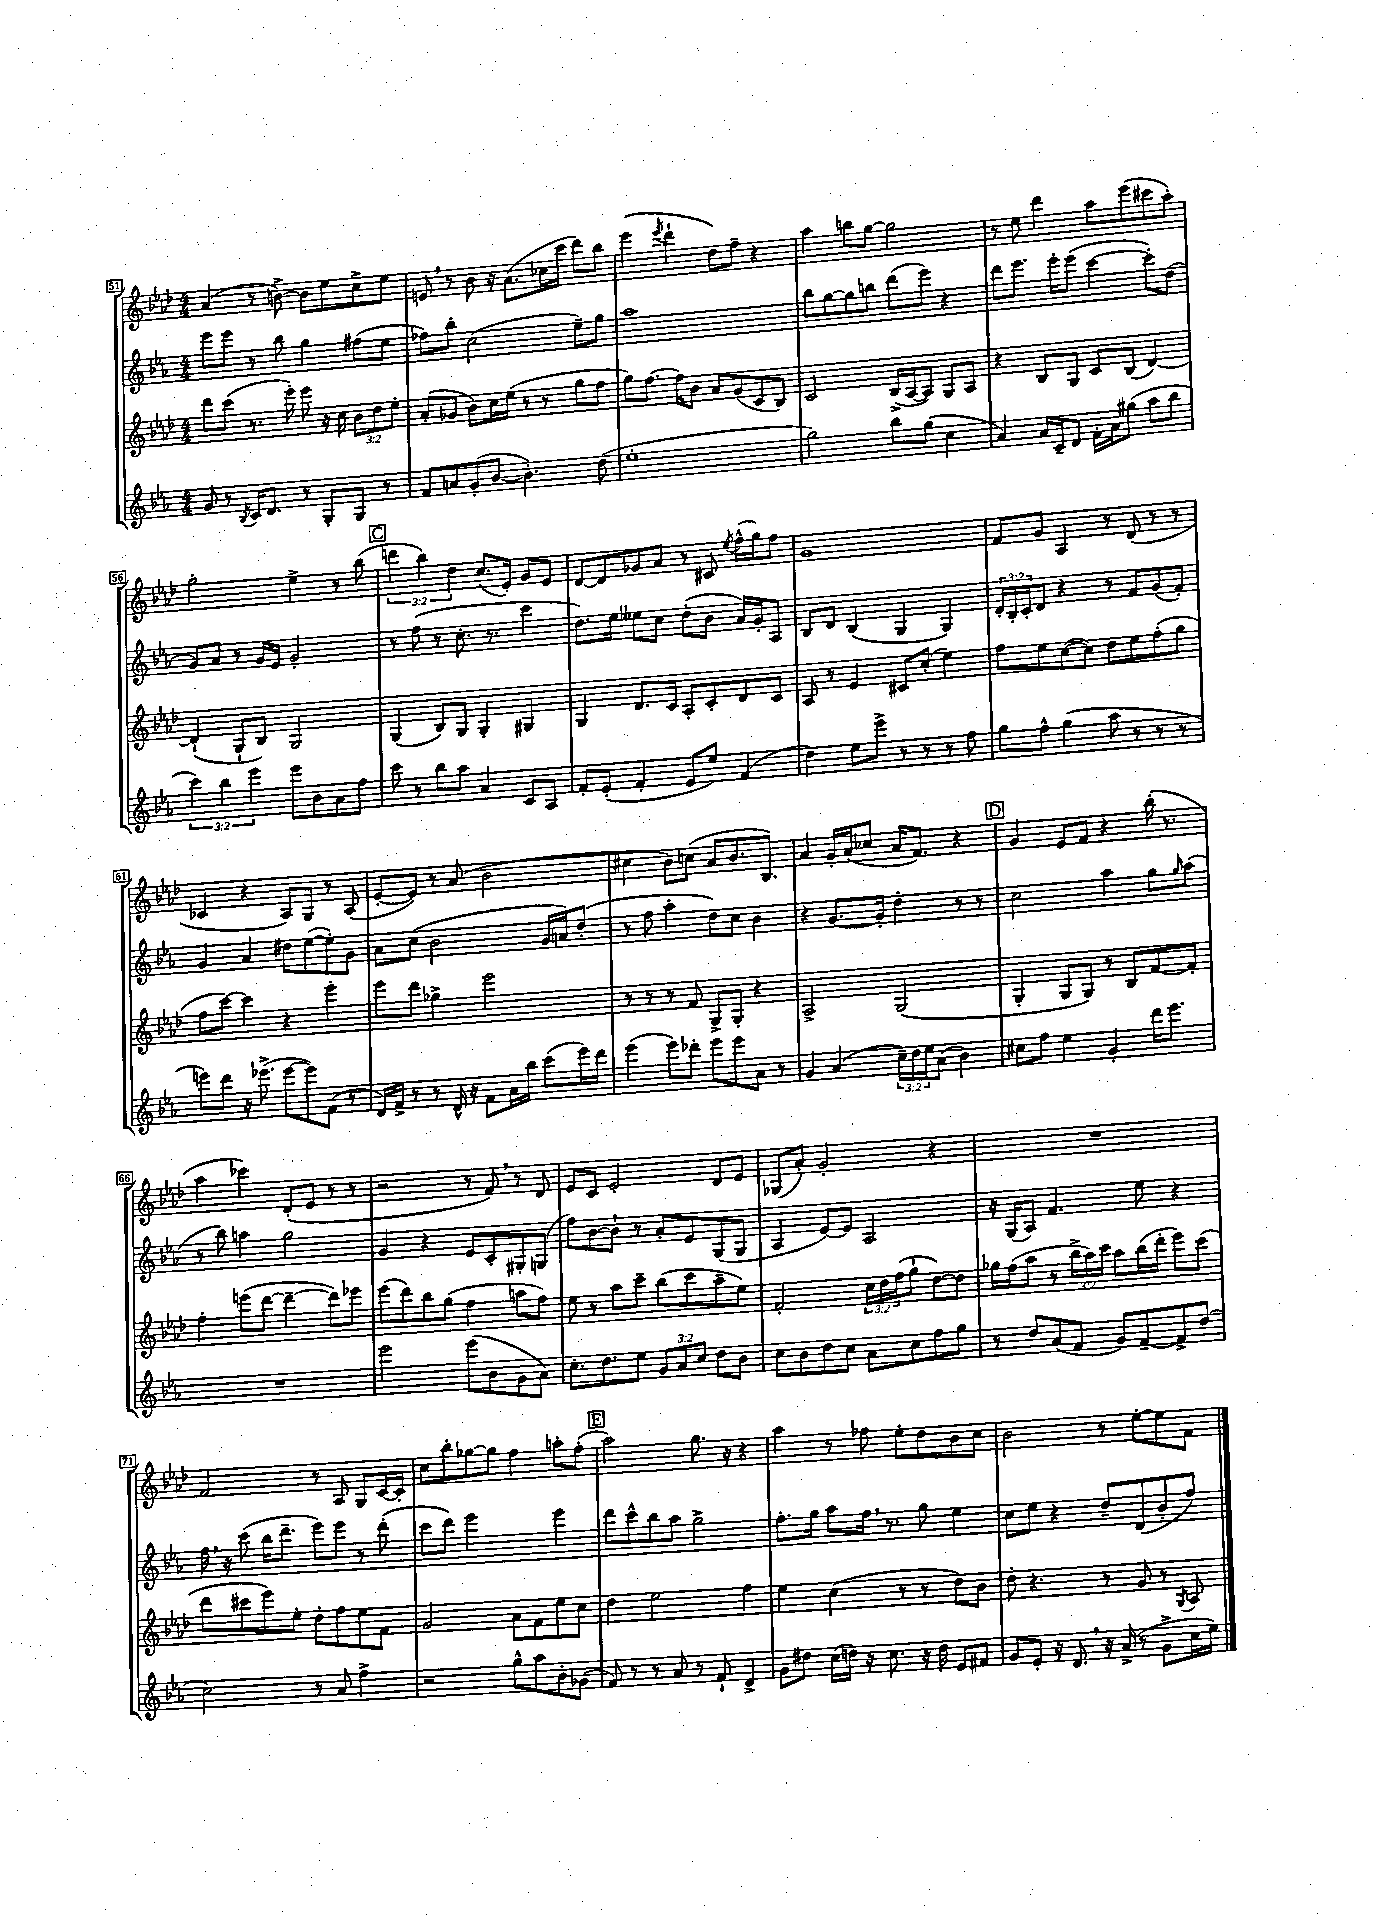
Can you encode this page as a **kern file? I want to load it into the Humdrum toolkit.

**kern	**kern	**kern	**kern
*staff4	*staff3	*staff2	*staff1
*clefG2	*clefG2	*clefG2	*clefG2
*k[b-e-a-]	*k[b-e-a-d-]	*k[b-e-a-]	*k[b-e-a-d-]
*M4/4	*M4/4	*M4/4	*M4/4
8g	8ddd-	8eee-	(4a-
8r	(8ccc	8eee-	.
8qB-	.	.	.
16c	8.r	8r	8r
8.d	.	.	.
.	.	8bb-	[8b^)
.	16eee-')	.	.
8r	8eee-	4gg	8b]
8G'	16r	.	8ee-
.	16cc	.	.
8G	12b-	(8ff#	8cc^
.	12dd-	.	.
8r	.	8ee-	8ee-
.	12ee-'	.	.
=	=	=	=
8f	(8a-'	8ff-)	8e
8a	8g-	8bb-'	8r
(8g'	8b-)	(2cc	8b-
[8b-	16cc	.	16r
.	(16ee-	.	(8.a-
4.b-'])	8r	.	.
.	8r	.	16cc-
.	.	.	16ccc
.	8gg	8ee-~)	8ddd-)
(8dd	8ff	8gg	8bb-
=	=	=	=
1ee-'	8gg)	1aa-	(4eee-
.	[8.ff	.	.
.	.	.	8qeee-
.	.	.	4ddd-`
.	16ff]	.	.
.	8b-	.	.
.	8a-	.	8dd-)
.	(8g	.	8ff~
.	8c	.	4r
.	8B-)	.	.
=	=	=	=
2gg)	2c	8bb-	4aa-
.	.	[8gg	.
.	.	8gg]	8bb
.	.	8bb	[8gg
8bb-	(16B-^	(8ddd	2gg]
.	[16A-	.	.
(8gg	8A-])	8eee-)	.
4cc	8G	4r	.
.	8A-	.	.
=	=	=	=
4a-)	4r	8ddd	8r
.	.	8.eee-	8ee-
16a-	8B-	.	4ddd-
16c~	.	16eee-'	.
8d	8G	(8eee-	.
16f'	8c	[4ccc	8aa-
16a-	.	.	.
(8gg#	(8B-	.	(8eee-
8aa-	[4d-)	8ccc'])	8ccc#
8bb-	.	(8dd	8aa-')
=	=	=	=
6ccc)	(4d-`]	8g)	2gg'
.	.	8a-	.
6bb-	.	.	.
.	8G`	8r	.
6eee-	.	.	.
.	8B-)	16g	.
.	.	16e-	.
8eee-	2G	2g'	4ee-^
8b-	.	.	.
8a-	.	.	8r
8ff	.	.	(8bb-
=	=	=	=
8ccc	(4G	8r	6ddd
8r	.	(8ff	.
.	.	.	6bb-)
8bb-	8B-)	8r	.
.	.	.	6dd-
8aa-	8G	8.cc'	.
4a-	4G'	.	(8.cc
.	.	8.r	.
.	.	.	16e-')
8c	4G#	4ccc	8g
8A-	.	.	8e-
=	=	=	=
8f'	4G	8.dd)	[8d-
(8e-'	.	.	8d-]
.	.	16ee-	.
4f'	8.d-	8ee--	8g-
.	.	8cc	8a-
.	16c	.	.
8e-	8A-'	(8dd'	8r
8ee-)	8c'	8b-	8c#
.	.	.	8qee-
(4f	8d-	16a-)	(16ff^^
.	.	16g'	16gg)
.	8c	8A-	8ff
=	=	=	=
4dd)	8A-	8B-	1g
.	8r	8d	.
8ee-	4e-	(4B-	.
8eee-^	.	.	.
8r	8c#	4G	.
8r	(8cc'	.	.
8r	4ee-)	4G)	.
8ff	.	.	.
=	=	=	=
8gg	8ff	24d'	8f
.	.	24B-'	.
.	.	24c'	.
8ff^^	8ee-	8d	8g
(4gg	([8cc	4r	4A-
.	8cc])	.	.
8aa-	8dd-	8r	8r
8r	8ee-	8f	(8d-
8r	(8ff'	(8g	8r
8r	8gg	8f')	8r
=	=	=	=
8eee)	8ff	4g	4c-
8ddd	[8ccc)	.	.
16r	4ccc]	4a-	4r
(8.eee-^	.	.	.
[8eee-	4r	8dd#	8A-)
8eee-])	.	([8ee-	8G
(8f	4eee-'	8ee-'])	8r
8r	.	8g	(8A-
=	=	=	=
16d)	8eee-	8a-	[8e-'
16f^	.	.	.
8r	8ddd-	(8cc	8e-])
8r	4gg-^	2b-	8r
16d^^	.	.	(8a-
16r	.	.	.
8f	2eee-	.	2b-
16a-	.	.	.
16bb-	.	.	.
(8ccc	.	16g	.
.	.	16a)	.
16eee-)	.	(8dd'	.
16ddd	.	.	.
=	=	=	=
(4eee-	8r	8r	4cc#
.	8r	8ff	.
8eee-)	8r	4aa-'	8b-)
8ddd-'	8f	.	(8cc
8eee-	8G^	8dd)	8a-
8eee-	8G'	8cc	8.b-
8a-	4r	4b-	.
.	.	.	8.B-)
8r	.	.	.
=	=	=	=
4g	2A-^	4r	4a-
(4a-	.	[8.g	16g'
.	.	.	(16a-
.	.	.	8cc-
.	.	16g']	.
24cc~)	(2G	4dd'	16a-
24dd	.	.	.
.	.	.	8.f)
24ee-	.	.	.
(8a-	.	.	.
4b-)	.	8r	4r
.	.	8r	.
=	=	=	=
8cc#	4G'	2cc	4g
8ff	.	.	.
4ee-	8G	.	8e-
.	8G)	.	8f
4g'	8r	4aa-	4r
.	8B-	.	.
16ddd	[8f	8gg	(16bb-'
8.eee-	.	.	8.r
.	.	16qqgg	.
.	8f']	(8aa-	.
=	=	=	=
1r	4ff'	8r	4aa-
.	.	8bb-)	.
.	(8eee	4aa	4ccc-)
.	[8ddd-	.	.
.	4ddd-~_	2gg	(8d-'
.	.	.	8e-
.	8ddd-])	.	8r
.	8eee-	.	8r
=	=	=	=
2eee-	(8eee-	4g	2r
.	8ddd-)	.	.
.	8bb-	4r	.
.	(8gg	.	.
(8eee-	4ff	8e-	8r
8b-	.	8c'	8f)
8g	8aa	8G#'	8r
8a-)	8ff)	(8G	8d-
=	=	=	=
8.cc'	8ee-	8ff)	8e-
.	8r	[8b-	8c
8.dd	.	.	.
.	8aa-	8b-`]	2e-'
8ee-	8ccc~	8r	.
12g	(8bb-	8a-'	.
12a-	.	.	.
.	8ccc	8e-	.
12cc	.	.	.
8dd	8aa-~	(8G	8d-
8b-	8ee-)	8G	8e-
=	=	=	=
8cc	2f'	4A-	(8G-
8b-	.	.	8a-')
8dd	.	[8e-)	2g'
8cc	.	8e-]	.
8a-	24cc	2A-	.
.	24dd-	.	.
.	(24ff	.	.
8cc	8gg`	.	.
8ff	[8dd-)	.	4r
8gg	8dd-]	.	.
=	=	=	=
8r	16gg-	16r	1r
.	(16ff	(16G	.
8dd	8aa-	8A-)	.
(8a-	8r	4.f	.
8f	24bb-^	.	.
.	24aa-)	.	.
.	24ccc	.	.
8g)	8aa-	.	.
[8f~	(16bb-	8ee-	.
.	16ddd-'	.	.
8f^]	8eee-)	4r	.
(8dd	(8ccc	.	.
=	=	=	=
2cc)	8ddd-	16ff	2f
.	.	16r	.
.	8ccc#	(8ccc	.
.	8eee-)	16bb-	.
.	.	8.ddd~	.
.	8ee-'	.	.
8r	8dd-'	8eee-)	8r
8a-	8ff	8eee-	8A-
4ff^	8ee-	8r	8G
.	8f	(8ddd'	[16c
.	.	.	16c']
=	=	=	=
2r	2g	8ccc	8cc
.	.	8ddd)	8bb-'
.	.	2eee-	[8gg-
.	.	.	8gg-]
8gg^^	8a-	.	4ff
8aa-	8f	.	.
8b-'	8ee-	4eee-	8aa'
(8g-	8cc	.	(8ff'
=	=	=	=
8f)	4dd-	8ddd	2aa-)
8r	.	8ccc^^	.
8r	2ee-	8bb-	.
8a-	.	8aa-	.
8r	.	2gg^	8.gg
8f`	.	.	.
.	.	.	16r
4d^	4ff	.	4r
=	=	=	=
8g	4ee-	8.ff'	4aa-
8dd#	.	.	.
.	.	16gg	.
(16cc	(4cc	8aa-	8r
16dd)	.	.	.
16r	.	16ff	8ff-
8.cc	.	8.r	.
.	8r	.	8ee-'
16r	8r	8gg	8dd-
16dd	.	.	.
8e-	8dd-)	4ee-	8b-
8f#	8b-	.	8cc
=	=	=	=
8g	8dd-'	8cc	2b-
8e-'	4.r	8ee-	.
16r	.	4r	.
8.d	.	.	.
16r	8r	8dd~	8r
(16a-^	.	.	.
8r	8g	(8d	[8ee-'
8g^	8r	8b-'	8ee-]
.	8qG	.	.
16cc	8A-	8ff)	8f
16ee-)	.	.	.
==	==	==	==
*-	*-	*-	*-
